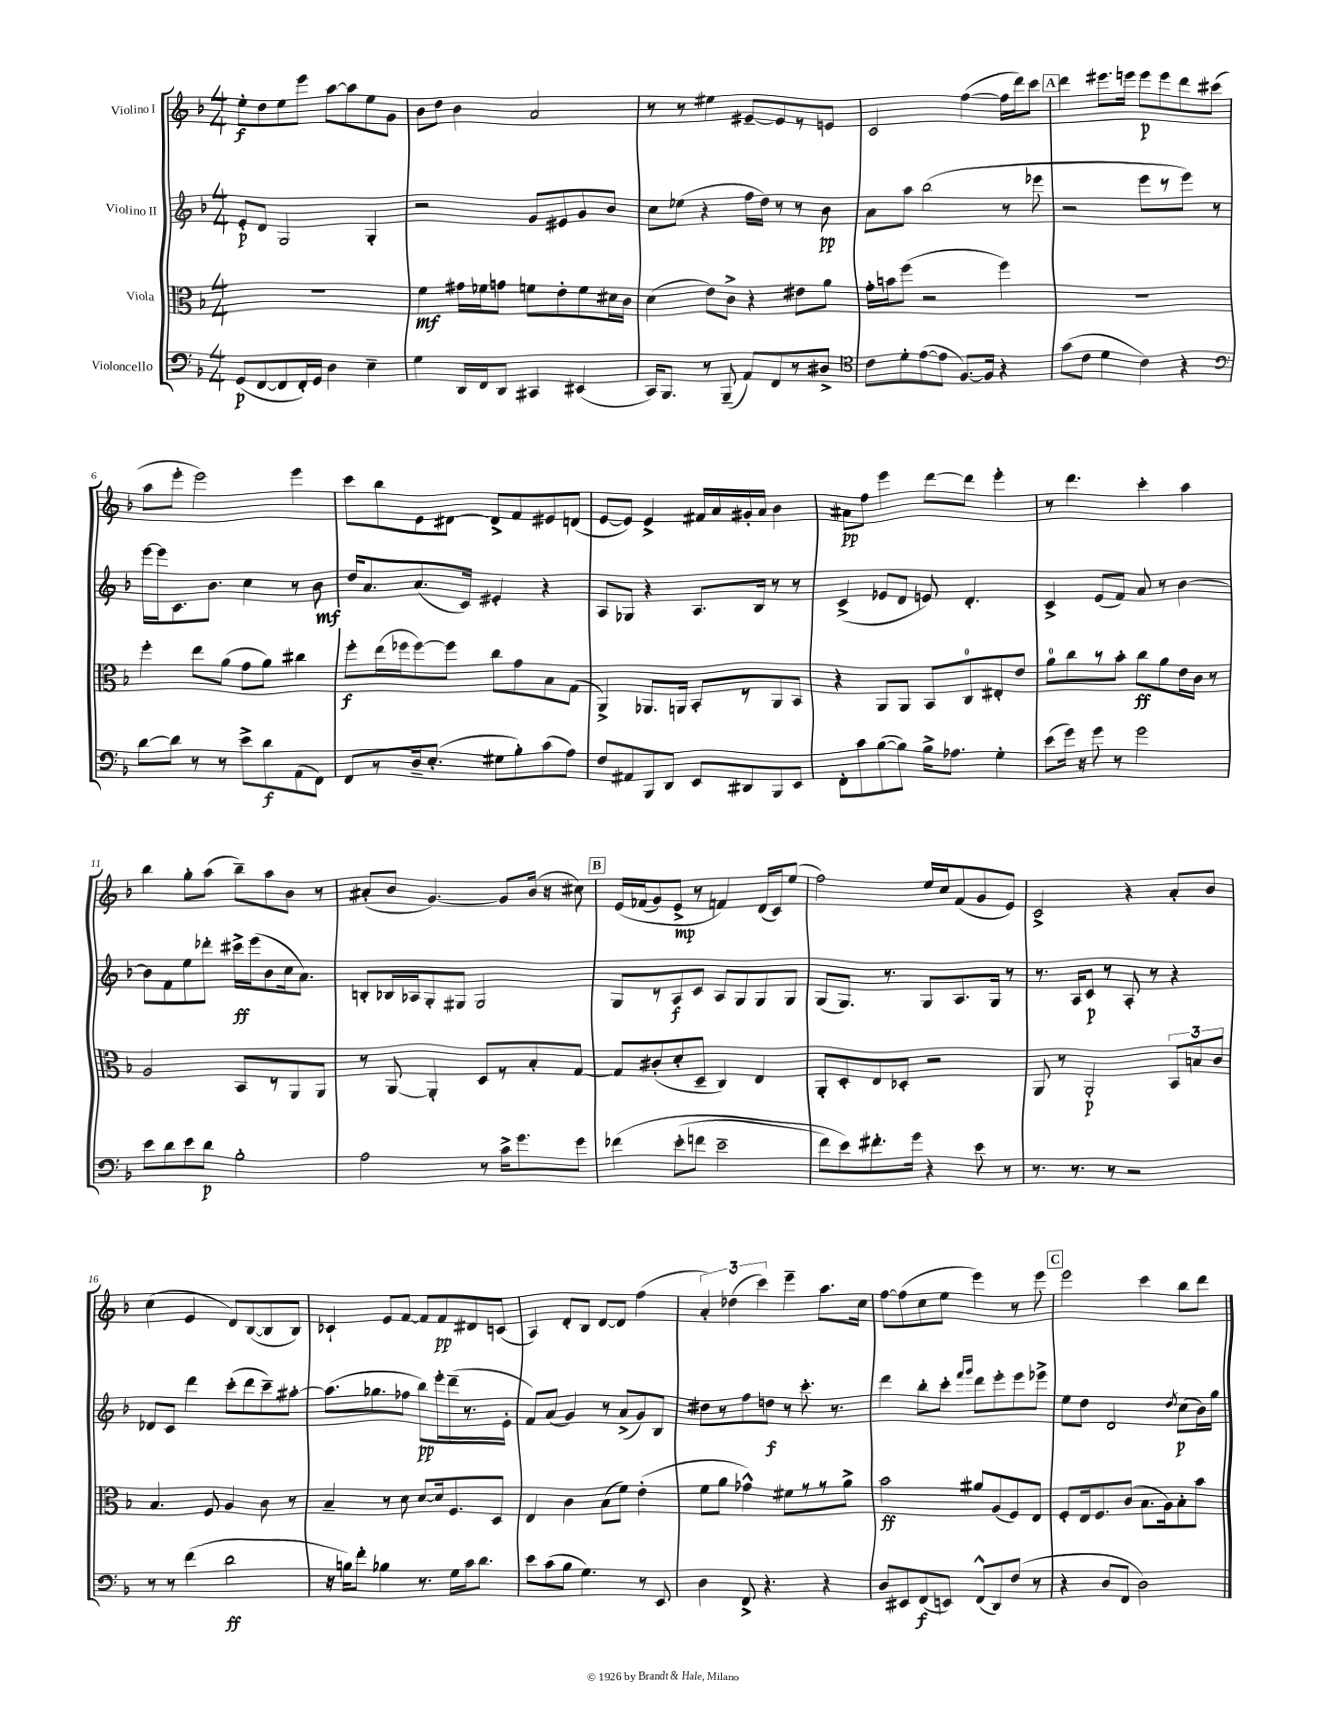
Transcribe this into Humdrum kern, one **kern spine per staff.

**kern	**kern	**kern	**kern
*staff4	*staff3	*staff2	*staff1
*clefF4	*clefC3	*clefG2	*clefG2
*k[b-]	*k[b-]	*k[b-]	*k[b-]
*M4/4	*M4/4	*M4/4	*M4/4
(8GG	1r	8e'	8ee'
[8FF	.	8d	8dd
8FF]	.	2G	8ee
16FF')	.	.	8eee
16GG	.	.	.
4D	.	.	[8aa
.	.	.	8aa]
4E~	.	4G'	8ee
.	.	.	8g
=	=	=	=
4G	4f	2r	8b-
.	.	.	8dd
16DD	16g#	.	4b-
16FF	16f-	.	.
8DD	8g	.	.
4CC#	8f	8g	2a
.	8e'	8e#	.
(4EE#	8f	8g	.
.	16d#	8b-	.
.	16c	.	.
=	=	=	=
16CC)	(4d	8cc	8r
8.BBB-	.	.	.
.	.	(8ee-	8r
8r	8e)	4r	4ee#
(8BBB-~	8c^	.	.
8AA)	4r	16ff	[8e#~
.	.	16dd)	.
8FF	.	8r	8e#]
8r	8e#	8r	8r
8D#^	8a	8b-	8e
=	=	=	=
*clefC4	*	*	*
8c	16g'	8a	2c
.	16b	.	.
8d'	(8ff	8aa	.
([8e	2r	(2bb-	.
8e]	.	.	.
[8.F)	.	.	([4ff
16F]	.	.	.
4r	4ff)	8r	16ff]
.	.	.	16ddd)
.	.	8eee-	8ccc
=	=	=	=
(8g	1r	2r	4ddd
8c	.	.	.
4d	.	.	8.eee#
.	.	.	16eee
4c)	.	8eee	8eee
.	.	8r	8eee
4r	.	8eee)	8ddd
.	.	8r	(8ccc#
=	=	=	=
*clefF4	*	*	*
[8d	4ff'	[16eee	8aa
.	.	16eee]	.
8d]	.	8.c	8eee'
8r	8ee	.	2eee)
.	.	8.b-	.
8r	(8a	.	.
8e^	8g	4cc	.
8d	8a)	.	.
(8AA	4cc#	8r	4eee
8FF)	.	8b-	.
=	=	=	=
8FF	8ff'	16dd	8ccc
.	.	8.a	.
8r	(16ee	.	8bb-
.	16ff-	.	.
16D~	[8ff-)	(8.a	8e
(8.E'	.	.	.
.	8ff-]	.	[8d#
.	.	16c)	.
8G#	8cc	4e#'	8d#^]
8B-')	8g	.	8f
(8c	8B-	4r	8e#
8A)	(8G	.	(8d
=	=	=	=
8F	4AA^)	8A	[8e
8AA#	.	8G-	8e])
8BBB-	8.AA-	4r	4e^
8DD	.	.	.
.	16AA	.	.
8EE	8BB-'	8.A	16f#
.	.	.	16a
8DD#	8r	.	16g#'
.	.	16B-	16a
8BBB-	8AA	8r	4b-
8EE	8BB-	8r	.
=	=	=	=
8FF'	4r	(4c^	8a#
8c	.	.	8ff
([8B-	8AA	8e-	4eee
8B-])	8AA	8d	.
16B-^	8BB-	8e)	[8ddd
8.A-	.	.	.
.	8C	4.d'	8ddd]
4G'	8E#'	.	4eee'
.	8e	.	.
=	=	=	=
(8e	8a	4c^	8r
16g)	8cc	.	4.ddd
16r	.	.	.
8g	8r	(8e	.
8r	8b-'	8f)	.
2g	8cc	8a	4ccc'
.	8a	8r	.
.	16e	[4b-	4aa
.	16c	.	.
.	8r	.	.
=	=	=	=
8e	2A	8b-]	4bb-
8d	.	8f	.
8e	.	8ee	8gg'
8d	.	8ddd-'	(8aa
2B-'	8BB-	16ccc#^	8bb-~)
.	.	(16eee	.
.	8r	8b-	8aa
.	8AA	16cc	8b-
.	.	8.a)	.
.	8AA	.	8r
=	=	=	=
2A	8r	8B'	(8a#'
.	[8AA	16B-	8b-
.	.	16A-	.
.	4AA']	8G'	[4.g)
.	.	8G#	.
8r	8D	2G#	.
16c^	8r	.	8g]
8.g	.	.	.
.	8B-'	.	(16b-
.	.	.	16r
8g	[8G	.	8cc#)
=	=	=	=
&(4f-	8G]	8G	&(16e
.	.	.	(16f-
.	(8c#'	8r	8g)
(8e'	8d'	8A	8e^
8f	8D~	8c	8r
2e~	4C)	8A	4f&)
.	.	8G	.
.	4E	8G	(16d
.	.	.	16c)
.	.	8G	(8ee
=	=	=	=
8f)	8AA'	(8G	2ff)
8e&)	8D'	8.G)	.
8.f#'	8E	.	.
.	.	8.r	.
.	8D-'	.	.
16g	.	.	.
4r	2r	8G	16ee
.	.	.	16cc
.	.	8.A	(8f
8e	.	.	8g
.	.	16G	.
8r	.	8r	8e)
=	=	=	=
8.r	8AA	8.r	2c^
.	8r	.	.
8.r	.	16A	.
.	2AA'	8c	.
8r	.	8r	.
2r	.	8A'	4r
.	.	8r	.
.	12BB-	4r	8a'
.	12B	.	.
.	.	.	8b-
.	12c	.	.
=	=	=	=
8r	4.B-	8d-	(4cc
8r	.	8c	.
(4f	.	4ddd	4e
.	8F	.	.
2d	4A	(8ccc'	8d)
.	.	8ddd	([8B-
.	8c	8ccc~)	8B-]
.	8r	[8aa#'	8B-)
=	=	=	=
16r	4B-~	(8.aa#]	4c-`
16B)	.	.	.
8f'	.	.	.
.	.	8.gg-	.
4B-	8r	.	8e
.	8d	8ff-	[8f
8.r	[8d	8bb-)	8f]
.	16d]	16eee'	8f
16G	8.F	(16ddd~	.
16c	.	8.r	8d#
8.d	.	.	.
.	8D	.	(8c
.	.	16e'	.
=	=	=	=
8e	4E	8f)	4A)
(8c	.	(8a	.
8B-	4c	4g)	8d'
4.G)	.	.	8B-
.	(8B-	8r	[8d
.	8f)	(8a^	8d]
8r	(4e'	8g)	(4ff
8EE	.	8B-	.
=	=	=	=
4D	8f	8dd#	6a')
.	8a	8r	.
.	.	.	(6dd-
8FF^	4g-^^)	8ff	.
.	.	.	6ccc)
4.r	.	8dd	.
.	8f#	8r	4eee~
.	8r	8.ccc'	.
4r	8r	.	8.aa
.	.	8.r	.
.	8a^	.	.
.	.	.	16cc
=	=	=	=
8D	2b-	4ddd	[8ff
8EE#	.	.	(8ff]
(8FF	.	8bb-'	8cc
8EE)	.	8ccc'	8ee
.	.	16qqfff	.
.	.	16qqggg	.
(8FF^^	8a#	8ddd	4eee)
8DD)	(8A	8eee'	.
(8F	8F)	8eee	8r
8r	8E	8eee-^	8eee
=	=	=	=
4r	8F'	8ee	2eee
.	16E	8dd	.
.	8.F	.	.
8D	.	2d	.
8FF	(8c	.	.
2D)	8.B-	.	4ccc
.	16A)	.	.
.	.	8qdd	.
.	8B-'	(8cc	8bb-
.	8b-	16b-)	8ddd
.	.	16gg	.
==	==	==	==
*-	*-	*-	*-
